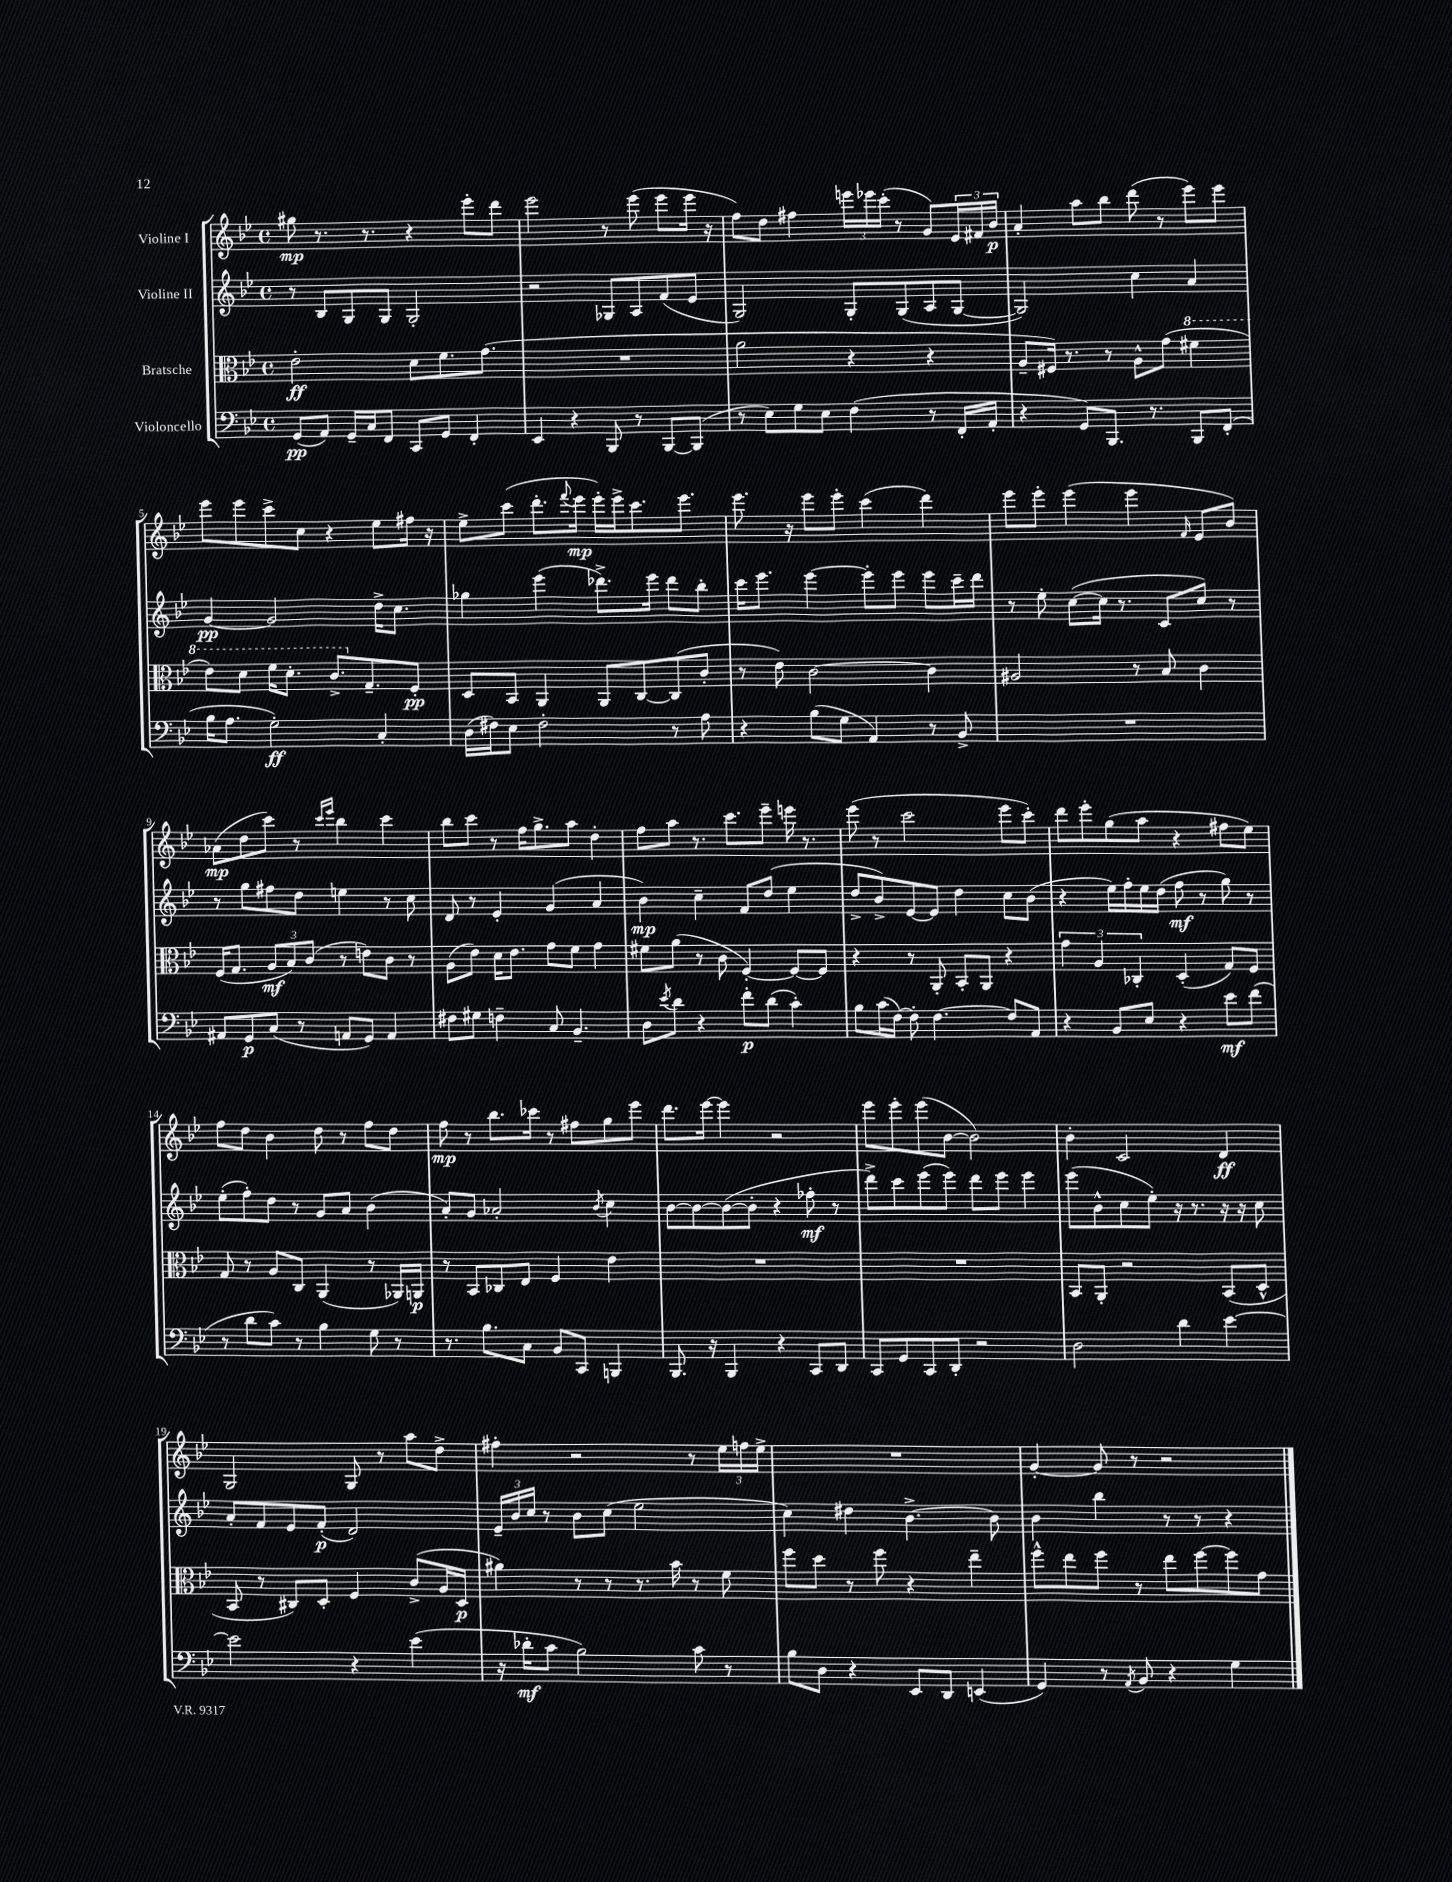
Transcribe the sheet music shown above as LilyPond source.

<<
\new StaffGroup <<
\new Staff = "s0" \with { instrumentName = "Violine I" } {
    \clef treble \key bes \major \defaultTimeSignature \time 4/4
    gis''8\mp r8. r8. r4 ees'''8-. d'''8 |
    ees'''2 r8 ees'''8( ees'''8 ees'''16 r16 |
    f''8) d''8 fis''4 \tuplet 3/2 { e'''16 ees'''16 c'''16-.( } r8 g'8) \tuplet 3/2 { ees'16 fis'16 bes'16\p } |
    a'4-. a''8 bes''8 d'''8( r8 ees'''8) ees'''8 |
    ees'''8 ees'''8 c'''8-> c''8 r4 ees''8 fis''16 r16 |
    ees''8-> c'''8( d'''8.-. \appoggiatura { f'''8 } ees'''16\mp ees'''16-.) ees'''16-> c'''8. ees'''8. |
    ees'''8. r16 ees'''8 ees'''8-. c'''4( d'''4) |
    ees'''8 ees'''8-. ees'''4( ees'''4 \grace { f'16 } ees'8 bes'8) |
    aes'8\mp( d''8 c'''8) r8 \grace { c'''16 ees'''16 } bes''4 c'''4 |
    bes''8 c'''8 r8 f''16 g''8.-> a''8 d''4-. |
    f''8 a''8 r8. c'''8. ees'''8-- e'''16 r8. |
    ees'''8( r8 c'''2 ees'''8 c'''8-.) |
    d'''8 ees'''8-. g''8( a''8 r4 fis''8 ees''8) |
    f''8 d''8 bes'4 d''8 r8 f''8 d''8 |
    f''8\mp r8 bes''8. ces'''16 r8 fis''8 g''8 ees'''8 |
    d'''8. ees'''16~ ees'''4 r2 |
    ees'''8 ees'''8-. ees'''8( bes'8~ bes'2) |
    bes'4-. c'2 d'4\ff |
    g2 g8 r8 a''8 d''8-> |
    fis''4-. r2 r8 \tuplet 3/2 { ees''16 f''16 ees''16-> } |
    R1 |
    g'4~-. g'8 r8 r2 \bar "|." |
}
\new Staff = "s1" \with { instrumentName = "Violine II" } {
    \clef treble \key bes \major \defaultTimeSignature \time 4/4
    r8 bes8 g8 g8 g2-. |
    r2 ges8 a8 f'8( ees'8 |
    g2) g8-. g8( a8 g8~ |
    g2) c''4 a'4 |
    g'4~\pp g'2 d''16-> c''8. |
    ges''4 ees'''4( des'''8.->) ees'''16 des'''8 bes''8-. |
    c'''16 ees'''8. ees'''4~ ees'''8-. ees'''8 ees'''8 c'''16-- d'''16 |
    r8 ees''8-. c''8~( c''16 r8. c'8 c''8) r8 |
    r8 g''8 fis''8 d''8 e''4 r8 c''8 |
    d'8 r8 ees'4-. g'4( a'4 |
    bes'4\mp) c''4-- f'8 d''8( ees''4 |
    d''8-> bes'8->) ees'8~ ees'8 d''4 c''8 bes'8( |
    r4 ees''16) f''16-. ees''16 d''16( f''8\mf r8 g''8) r8 |
    ees''8-.( f''8-.) d''8 r8 g'8 a'8 bes'4( |
    a'8-.) g'8 aes'2-. \acciaccatura { bes'8 } c''4 |
    bes'8~ bes'8~ bes'8~( bes'8-. r4 fes''8-.\mf r8 |
    d'''8->) c'''8 ees'''8( ees'''8) d'''8 ees'''8 ees'''4 |
    ees'''8( bes'8-^ c''8 ees''8-.) r16 r8. r16 r16 c''8 |
    a'8-. f'8 ees'8 f'8-.\p( d'2) |
    \tuplet 3/2 { ees'16-- bes'16 c''16 } r8 bes'8 c''8( ees''2 |
    c''4) dis''4 bes'4.~-> bes'8 |
    bes'4 bes''4 r8 r8 r4 \bar "|." |
}
\new Staff = "s2" \with { instrumentName = "Bratsche" } {
    \clef alto \key bes \major \defaultTimeSignature \time 4/4
    ees'2-.\ff d'8 f'8. g'8.( |
    R1 |
    a'2 r4 r4 |
    a8-- fis16) r8. r8 a8-^ g'8( \ottava #1 fis''4 |
    ees''8) d''8 f''16 d''8.-. c''8.-> \ottava #0 g8.-- f8-.\pp |
    d8 bes,8 a,4 a,8 c8~ c8( c'8-. |
    r8 ees'8) c'2~ c'4 |
    ais2 r8 bes8 c'4 |
    f16( g8. \tuplet 3/2 { a8\mf bes8) c'8( } r8 e'8) c'8 r8 |
    a8( ees'8) d'16 ees'8. g'8 f'8 g'4 |
    fis'8 a'8( r8 c'8 f4~-.) f8~ f8 |
    r4 r8 a,8-. bes,8-. a,8 r4 |
    \tuplet 3/2 { g'4 a4 ces4-. } d4-.( g8) f8 |
    g8 r8 a8 c8 a,4( r8 aes,16) a,16\p |
    r8 bes,8 ces8 ees8 f4 ees'4 |
    R1 |
    R1 |
    bes,8 a,8-. r2 bes,8( d8-^ |
    bes,8 r8 cis8) d8-. f4 c'8->( a16 d16\p |
    ais'4) r8 r8 r8. bes'16 r8 f'8 |
    f''8 d''8 r8 f''8 r4 ees''4-- |
    f''8-^ ees''8 f''8 r8 ees''8 f''8~ f''8 g'8 \bar "|." |
}
\new Staff = "s3" \with { instrumentName = "Violoncello" } {
    \clef bass \key bes \major \defaultTimeSignature \time 4/4
    g,8\pp( a,8) g,16-- c16 f,8 c,8 g,8 f,4-. |
    ees,4 r4 bes,,8 r8 bes,,8~ bes,,8( |
    r8 ees8) g8 ees8 f4( r8 f,16-. a,16-. |
    r4 g,8) bes,,8. r8. bes,,8 f,8-.( |
    bes16 a8. g2-.\ff) c4-. |
    d16( fis16) ees8 fis2-. r8 a8 |
    r4 bes8( g8 a,4) r8 bes,8-> |
    R1 |
    ais,8 g,8\p c8( r8 a,8 g,8) a,4 |
    fis8 gis8 f4-- c8 bes,4.-- |
    d8 \acciaccatura { ees'8 } d'8 r4 f'8-.\p d'8( c'4-.) |
    bes8 c'16( f16~) f8-. f4.~ f8 a,8 |
    r4 bes,8 ees8 r4 ees'8\mf f'8( |
    r8 d'8 c'8) r8 bes4 g8 r8 |
    r8. bes8. c8 bes,8 c,8 b,,4 |
    bes,,8. r16 bes,,4 r4 c,8 d,8 |
    c,8 g,8 c,8 d,8-. r2 |
    d2 d'4 ees'4~ |
    ees'2 r4 ees'4( |
    r16 des'16-.\mf c'8 bes2) c'8 r8 |
    bes8 d8 r4 ees,8 d,8 e,4( |
    g,4) r8 \acciaccatura { a,8 } bes,8 r4 g4 \bar "|." |
}
>>
>>
